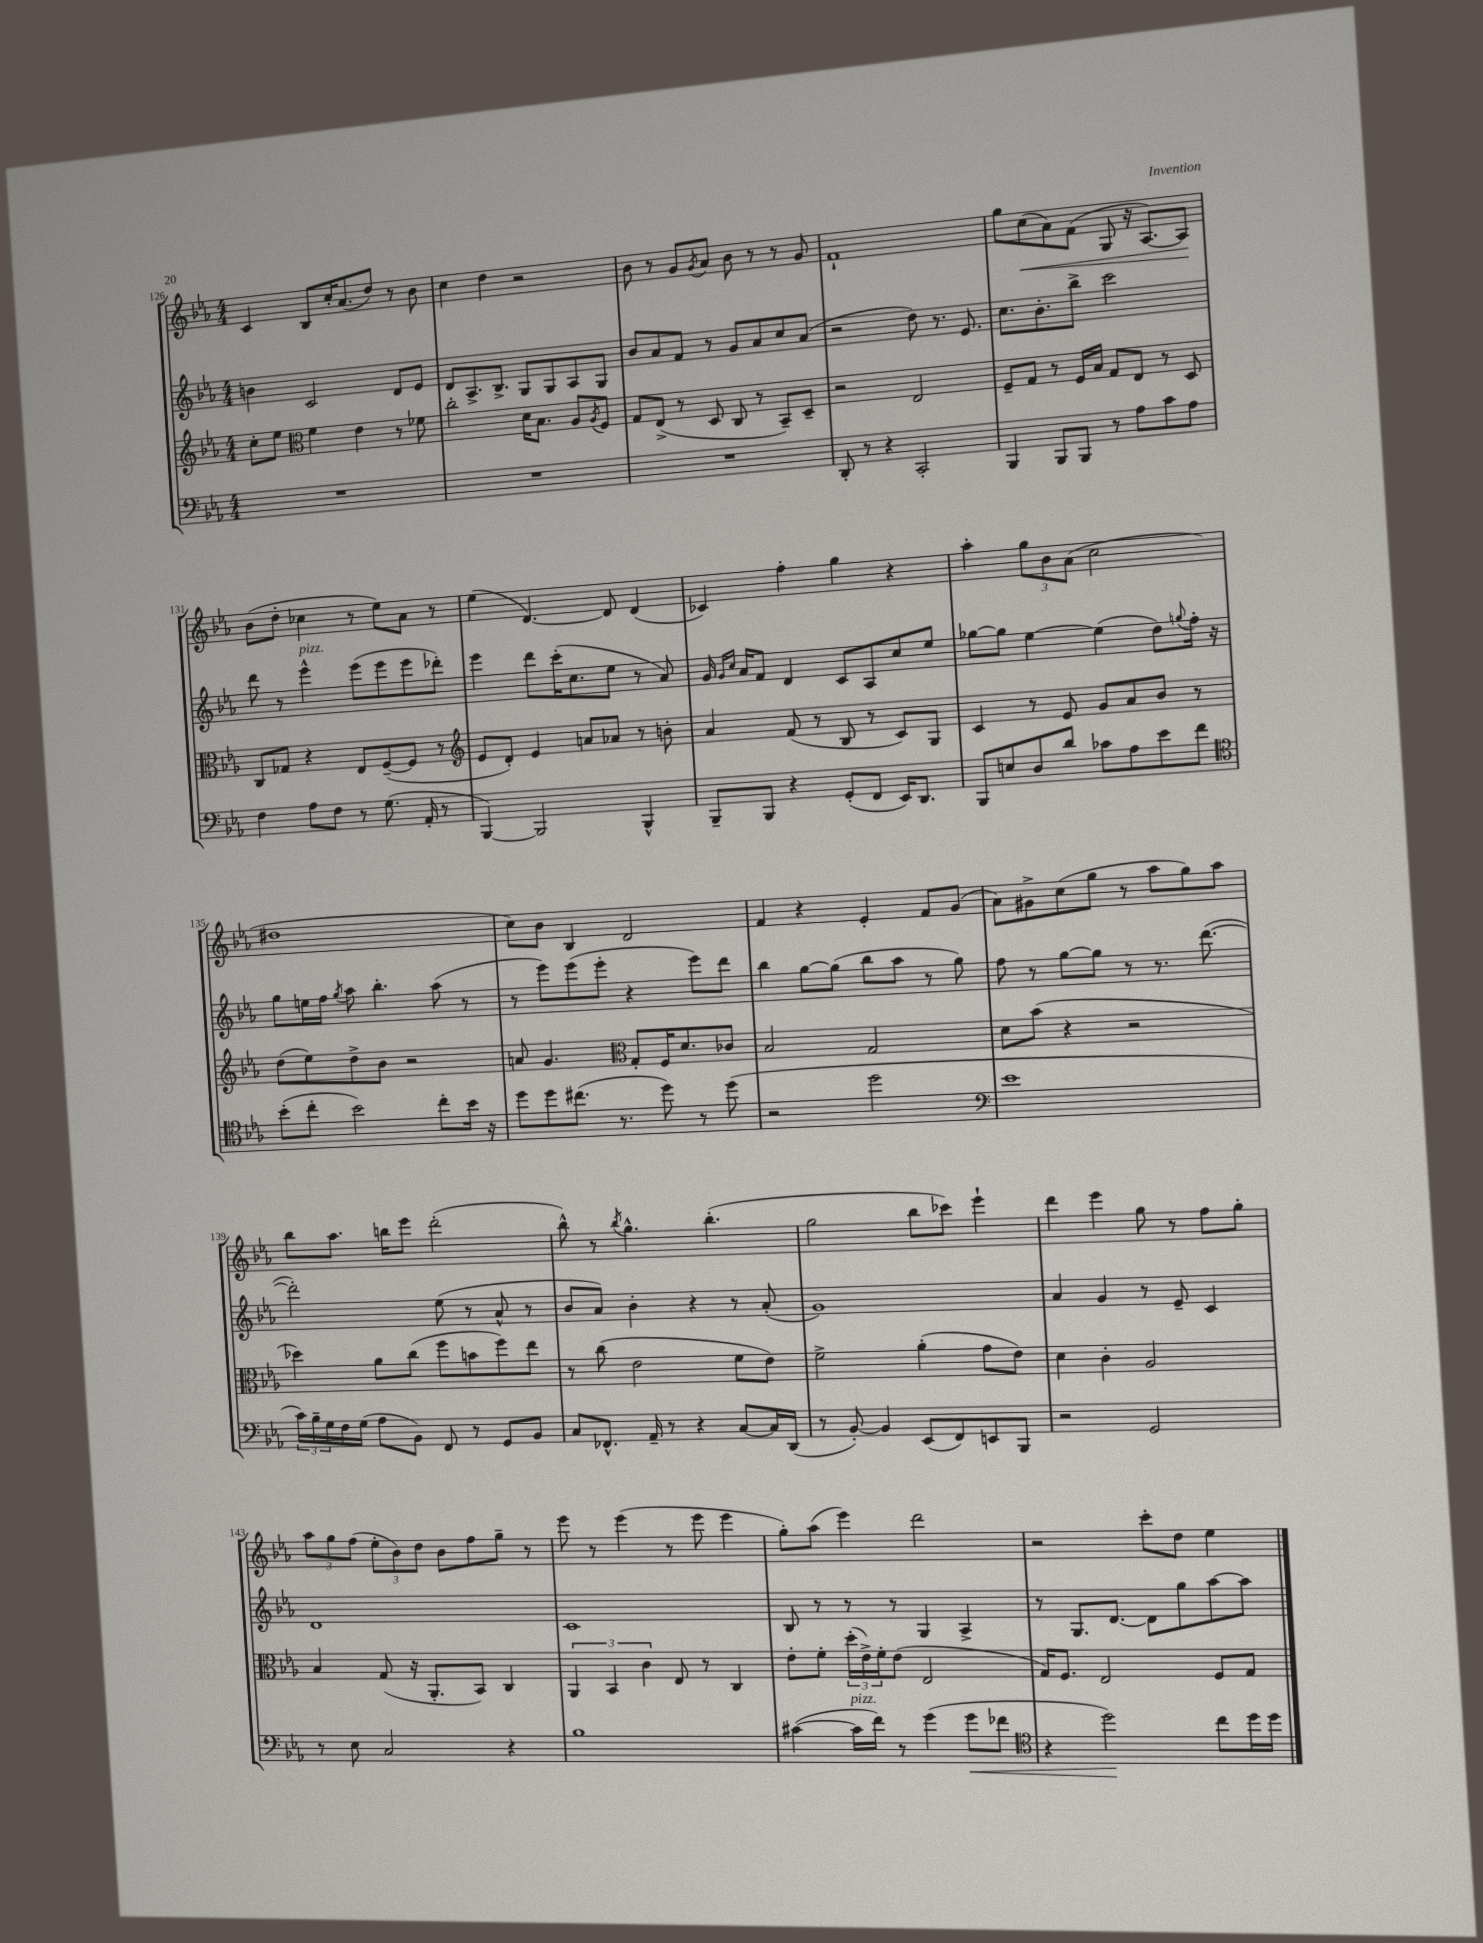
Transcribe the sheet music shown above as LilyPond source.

<<
\new StaffGroup <<
\new Staff = "s0" {
    \clef treble \key ees \major \numericTimeSignature \time 4/4
    c'4 bes8 c''16-. aes'8.( d''8) r8 bes'8 |
    c''4 d''4 r2 |
    bes'8 r8 g'8 \acciaccatura { g'8 } aes'8 bes'8 r8 r8 g'8 |
    f'1-! |
    g''8 c''8\<( aes'8) f'8( g8 r16 aes8.~) aes8\! |
    bes'8( d''8-. ces''4 r8 ees''8) aes'8 r8 |
    ees''4( d'4.~) d'8 d'4( |
    ces'4) f''4-. g''4 r4 |
    aes''4-. \tuplet 3/2 { g''8 bes'8 aes'8( } c''2 |
    dis''1 |
    c''8) bes'8 bes4 d'2 |
    f'4 r4 ees'4-. f'8 g'8( |
    aes'8) gis'8-> c''8( g''8 r8 aes''8 g''8) aes''8 |
    bes''8 aes''8. b''16 ees'''8 d'''2-.( |
    bes''8-^) r8 \acciaccatura { bes''8 } g''4.-^ bes''4.-.( |
    g''2 bes''8 ces'''8) ees'''4-! |
    d'''4 ees'''4 g''8 r8 f''8 g''8-. |
    \tuplet 3/2 { aes''8 g''8 f''8( } \tuplet 3/2 { ees''8-. bes'8) d''8 } bes'8 f''8 g''8-- r8 |
    ees'''8 r8 ees'''4( r8 ees'''8 ees'''4 |
    g''8-.) aes''8( ees'''4) d'''2 |
    r2 c'''8-. d''8 ees''4 \bar "|." |
}
\new Staff = "s1" {
    \clef treble \key ees \major \numericTimeSignature \time 4/4
    b'4 c'2 d'8 ees'8 |
    d'8 aes8.-> bes8.-> g8 g8 aes8 g8 |
    bes'8 aes'8 f'8 r8 g'8 aes'8 c''8 aes'8( |
    r2 d''8) r8. ees'8. |
    c''8. bes'8.-. bes''8-> c'''2 |
    d'''8 r8 ees'''4-^^\markup { \italic "pizz." } ees'''8( ees'''8 ees'''8 des'''8-.) |
    ees'''4 d'''8 c'''16-.( c''8. ees''8 r8 aes'8) |
    g'16 \grace { g'16 c''16 } aes'16 f'8 d'4 c'8 aes8 c''8 ees''8 |
    ges''8~ ges''8 ees''4~ ees''4( d''8) \appoggiatura { g''8 } f''16-. r16 |
    g''8 e''16 f''16 \acciaccatura { g''8 } aes''8 bes''4.-. aes''8( r8 |
    r8 ees'''8) ees'''8( ees'''8-. r4 ees'''8) d'''8 |
    bes''4 g''8~ g''8( bes''8 aes''8 r8 g''8) |
    f''8 r8 g''8~ g''8 r8 r8. d'''8.~( |
    d'''2-.) ees''8( r8 aes'8-^ r8 |
    bes'8 aes'8) bes'4-. r4 r8 aes'8-.( |
    g'1) |
    aes'4 g'4 r8 ees'8-- c'4 |
    d'1 |
    c'1 |
    bes8 r8 r8 r8 g4 aes4-> |
    r8 g8. d'8.~ d'8 g''8 aes''8~ aes''8 \bar "|." |
}
\new Staff = "s2" {
    \clef treble \key ees \major \numericTimeSignature \time 4/4
    c''8-. ees''8 \clef alto f'4 ees'4 r8 fes'8 |
    c''2-. d'16 bes8. aes8 \acciaccatura { aes8 } f8 |
    g8 ees8->( r8 d8 c8 r8 bes,8--) d8-- |
    r2 ees2 |
    f8-- g8 r8 f16 bes16 g8 ees8 r8 d8 |
    c8 ges8 r4 ees8 f8~--( f8 r8 |
    \clef treble ees'8 d'8-.) ees'4 a'8 aes'8 r8 b'8-. |
    aes'4 f'8( r8 bes8 r8 c'8) g8 |
    c'4 r8 ees'8 g'8 aes'8 bes'8 r8 |
    d''8( ees''8) d''8-> bes'8 r2 |
    a'8 g'4. \clef alto g8-. f16 d'8. ces'8 |
    bes2 g2 |
    d'8 bes'8( r4 r2 |
    des''4) aes'8 c''8( f''8 b'8 f''8) ees''8 |
    r8 c''8( ees'2 f'8 ees'8) |
    f'2-> aes'4-.( g'8 ees'8) |
    d'4 c'4-. aes2 |
    bes4 g8( r16 aes,8.-. bes,8) c4 |
    \tuplet 3/2 { aes,4 bes,4 c'4 } ees8 r8 c4 |
    ees'8-. f'8-. \tuplet 3/2 { d''16-.( ees'16->) f'16-. } ees'8( ees2 |
    g16) f8. ees2 f8 g8 \bar "|." |
}
\new Staff = "s3" {
    \clef bass \key ees \major \numericTimeSignature \time 4/4
    R1 |
    R1 |
    R1 |
    d,8-. r8 r4 c,2-. |
    bes,,4 bes,,8 bes,,8 r8 aes8 c'8 aes8 |
    f4 aes8 f8 r8 g8.( aes,16-. r8 |
    bes,,4~) bes,,2 bes,,4-^ |
    bes,,8-- bes,,8 r4 g,8-.( f,8 ees,16) d,8. |
    bes,,8 e8 d8 d'8 ces'8 aes8 ees'8 f'8 |
    \clef tenor bes'8-.( c''8-. bes'2) c''8-. bes'16 r16 |
    d''8 d''8 cis''8.( r8. d''8) r8 d''8( |
    r2 d''2 |
    \clef bass ees'1 |
    \tuplet 3/2 { c'16) bes16-- g16 } f16 g16( aes8 bes,8) f,8 r8 g,8 bes,8 |
    c8 fes,8.-^ aes,16-- r8 r4 c8~ c16 d,16( |
    r8 bes,8~-.) bes,4 ees,8( f,8) e,8 bes,,8 |
    r2 g,2 |
    r8 ees8 c2 r4 |
    bes1 |
    cis'4~( cis'16^\markup { \italic "pizz." } f'16) r8 g'4( g'8\< fes'8 |
    \clef tenor r4 d''2\!) c''8 d''16 d''16 \bar "|." |
}
>>
>>
\layout { \context { \Score currentBarNumber = #126 } }
